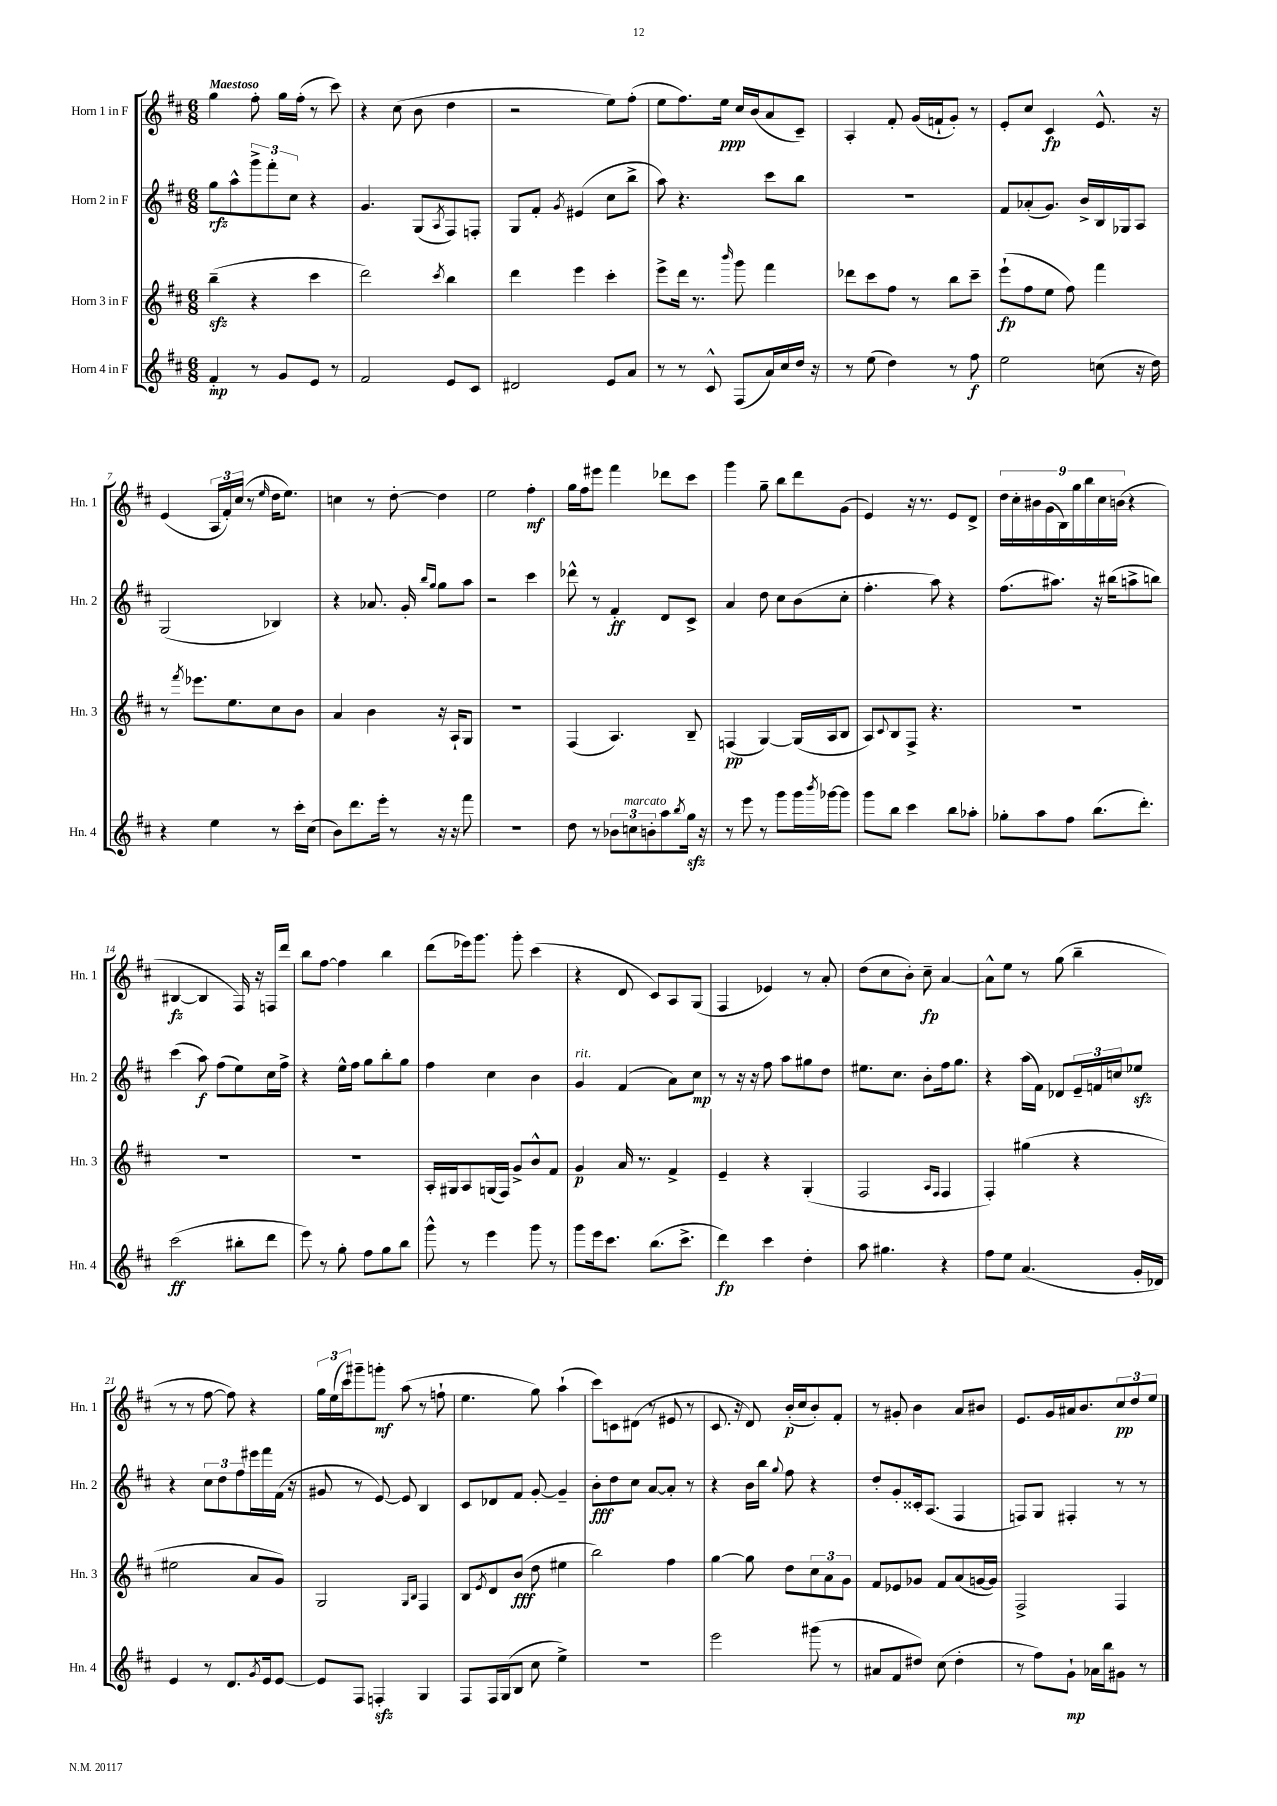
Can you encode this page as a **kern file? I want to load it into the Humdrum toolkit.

**kern	**kern	**kern	**kern
*staff4	*staff3	*staff2	*staff1
*clefG2	*clefG2	*clefG2	*clefG2
*k[f#c#]	*k[f#c#]	*k[f#c#]	*k[f#c#]
*M6/8	*M6/8	*M6/8	*M6/8
4f#'/	(4bb~\	8gg\L	4gg\
.	.	8aa^^\	.
8r	4r	12ggg^\	8ff#'\
.	.	12fff#'\	.
8g/L	.	.	16gg\LL
.	.	12cc#\J	.
.	.	.	(16ff#'\JJ
8e/J	4ccc#\	4r	8r
8r	.	.	8ccc#\)
=	=	=	=
2f#/	2ddd\)	4.g/	4r
.	.	.	(8cc#\
.	.	(8G/L	8b\
.	8qccc#/	8qA/	.
8e/L	4bb\	8F#/)	4dd\
8c#/J	.	8F'/J	.
=	=	=	=
2d#/	4ddd\	8G/L	2r
.	.	8f#'/J	.
.	.	8qg/	.
.	4eee\	(4e#/	.
8e/L	4ccc#'\	8cc#\L	8ee\L)
8a/J	.	8bb^\J	(8ff#'\J
=	=	=	=
8r	8eee^\L	8aa\)	8ee\L
8r	16ddd\Jk	4.r	8.ff#\)
.	8.r	.	.
8c#^^/	.	.	.
.	.	.	16ee\Jk
.	16qqbbb/	.	.
(8F#/L	8ggg\	.	16cc#/LL
.	.	.	(16b/J
16a/L)	4fff#\	8ccc#\L	8a/
16cc#/	.	.	.
16dd/JJ	.	8bb\J	8c#~/J)
16r	.	.	.
=	=	=	=
8r	8ddd-\L	2.r	4A'/
(8ee\	8ccc#\	.	.
4dd\)	8ff#\J	.	8f#'/
.	8r	.	(16g/LL
.	.	.	16f`/J
8r	8bb\L	.	8g'/J)
8ff#\	8ccc#~\J	.	8r
=	=	=	=
2ee\	(8eee`\L	8f#/L	8e'/L
.	8ff#\	(8a-'/	8cc#/J
.	8ee\J	8.g/J)	4c#/
.	8ff#\)	.	.
.	.	16b^/LL	.
(8cc\	4fff#\	16B/	8.e^^/
.	.	16G-/J	.
16r	.	8A/J	.
16dd\)	.	.	16r
=	=	=	=
4r	8r	(2G/	(4e/
.	8qfff#/	.	.
.	8.eee-\L	.	.
4ee\	.	.	24A/LL
.	.	.	24f#'/)
.	8.ee\	.	.
.	.	.	(24cc#/JJ
.	.	.	8r
.	.	.	16qqee/
8r	8cc#\	4B-/)	16dd\LK
.	.	.	8.ee\J)
16ccc#'\LL	8b\J	.	.
(16cc#\JJ	.	.	.
=	=	=	=
8b\L)	4a/	4r	4cc\
8.ddd\	.	.	.
.	4b\	8.a-/	8r
16eee'\Jk	.	.	.
8r	.	.	[8dd'\
.	.	16g'/	.
.	.	16qqbb/LL	.
.	.	16qqgg/JJ	.
16r	16r	8gg\L	4dd\]
16r	16A`/LK	.	.
8fff#\	8G/J	8aa\J	.
=	=	=	=
2.r	2.r	2r	2ee\
.	.	4ccc#\	4ff#'\
=	=	=	=
8dd\	(4F#/	8ddd-^^\	16gg\LL
.	.	.	16ff#\J
8r	.	8r	8eee#\J
12b-\L	4.A/)	4f#'/	4fff#\
12cc\	.	.	.
12b'\	.	.	.
8aa\	.	8d/L	8ddd-\L
8qbb/	.	.	.
16gg\Jk	8B~/	8c#^/J	8ccc#\J
16r	.	.	.
=	=	=	=
8r	(4F/	4a/	4ggg\
8eee\	.	.	.
8r	[4G/)	8dd\	8gg~\
8ggg\L	.	8cc#\L	8bb\L
16ggg\L	(16G/]LL	(8b\	8ddd\
8qbbb/	.	.	.
[16ggg-\J	16A/J	.	.
8ggg-\]J	8B/J	8cc#'\J	(8g\J
=	=	=	=
8ggg\L	8A/L)	4.ff#'\	4e/)
.	8qqc#/	.	.
8bb\J	8B/	.	.
4ccc#\	8F#^/J	.	16r
.	.	.	8.r
.	4.r	8aa\)	.
8bb\L	.	4r	8e/L
8aa-'\J	.	.	8d^/J
=	=	=	=
8gg-'\L	2.r	(8.ff#\L	18dd\LL
.	.	.	18cc#'\
.	.	.	18b#\
8aa\	.	.	.
.	.	.	(18g\
.	.	8.aa#\J)	.
.	.	.	18B\)
8ff#\J	.	.	.
.	.	.	18gg\
.	.	.	18bb\
(8.bb\L	.	16r	.
.	.	.	18cc#\
.	.	(16bb#\LK	.
.	.	.	(18b\JJ
.	.	8aa^\	4r
8.ddd'\J)	.	.	.
.	.	8bb\J)	.
=	=	=	=
(2ccc#\	2.r	(4ccc#\	[4B#/
.	.	8aa\)	4B#/]
.	.	(8ff#\L	.
8bb#'\L	.	8ee\)	16F#/)
.	.	.	16r
8ddd\J	.	16cc#\L	16F/LL
.	.	16ff#^\JJ	16ddd/JJ
=	=	=	=
8eee\)	2.r	4r	8bb\L
8r	.	.	[8ff#\J
8gg'\	.	16ee^^\LL	4ff#\]
.	.	16ff#\JJ	.
8ff#\L	.	8gg\L	.
8gg\	.	8bb'\	4bb\
8bb\J	.	8gg\J	.
=	=	=	=
8ggg^^\	16A'/LL	4ff#\	(8ddd\L
.	16G#/J	.	.
8r	8A/	.	16eee-\k)
.	.	.	8.ggg\J
4eee\	(16G/L	4cc#\	.
.	16F#/JJ)	.	.
.	8g^/L	.	8ggg'\
8ggg\	8b^^/	4b\	(4ccc#\
8r	8f#/J	.	.
=	=	=	=
8ggg\L	4g/	4g/	4r
16eee\k	.	.	.
8.ccc#\J	.	.	.
.	16a/	(4f#/	8d/
.	8.r	.	.
(8.bb\L	.	.	8c#/L)
.	4f#^/	8a\L)	8A/
8.ccc#^\J	.	.	.
.	.	8cc#\J	(8G/J
=	=	=	=
4ddd\)	4e~/	8r	4F#/
.	.	16r	.
.	.	16r	.
4ccc#\	4r	8ff#\	4e-/)
.	.	8aa\L	.
4dd'\	(4G'/	8gg#\	8r
.	.	8dd\J	8a'/
=	=	=	=
8aa\	2F#/	8.ee#\L	(8dd\L
4.gg#\	.	.	8cc#\
.	.	8.cc#\J	.
.	.	.	8b'\J)
.	.	8b'\L	8cc#~\
.	16qqA/LL	.	.
.	16qqF#/JJ	.	.
4r	4F#/	16ff#\k	[4a/
.	.	8.gg\J	.
=	=	=	=
8ff#\L	4F#'/)	4r	8a^^\]L
8ee\J	.	.	8ee\J
(4.a/	(4gg#\	(16aa\LL	8r
.	.	16f#\JJ)	.
.	.	8d-/L	(8gg\
.	4r	24e~/L	4bb~\
.	.	24f/	.
.	.	24cc/J	.
16g'/LL	.	8ee-/J	.
16d-/JJ)	.	.	.
=	=	=	=
4e/	2ee#\	4r	8r
.	.	.	8r
8r	.	12cc#\L	[8ff#\
.	.	12dd\	.
8.d/L	.	.	8ff#\])
.	.	12ff#\	.
.	8a/L	16eee#\L	4r
8qg/	.	.	.
16e/k	.	16fff#\	.
[8e/J	8g/J)	(16f#\JJ	.
.	.	16r	.
=	=	=	=
8e/]L	2G/	8g#/	24gg\LL
.	.	.	(24ee\
.	.	.	24ccc#\J)
8F#/J	.	8r	8ggg#~\
4F'/	.	[8e/)	8ggg'\J
.	.	8e/]	(8aa\
.	16qqG/LL	.	.
.	16qqB/JJ	.	.
4G/	4F#/	4B/	8r
.	.	.	8ff`\
=	=	=	=
8F#/L	8B/L	8c#/L	4.ee\
.	8qe/	.	.
16F#/L	8d/	8d-/	.
(16G/J	.	.	.
8B/J	(8b/J	8f#/J	.
8cc#\	8dd\	[8g'/	8gg\)
4ee^\)	4ee#\	4g~/]	(4aa`\
=	=	=	=
2.r	2bb\)	8b'\L	8ccc#\L)
.	.	8dd\	8c\
.	.	8cc#\J	(8d#\J
.	.	[8a/L	8r
.	4ff#\	8a'/]J	8e#/
.	.	8r	8r
=	=	=	=
2eee\	[4gg\	4r	8.c#/
.	.	.	16r
.	8gg\]	16b\LL	8d/)
.	.	16bb\JJ	.
.	.	8qqgg/	.
.	8dd\L	8ff#\	(16b'/LL
.	.	.	16cc#/J
(8ggg#\	12cc#\	4r	8b'/)
.	12a\	.	.
8r	.	.	8f#'/J
.	12g\J	.	.
=	=	=	=
8a#/L	8f#/L	8dd'/L	8r
8f#/	8e-/	8g'/	8g#'/
8dd#/J)	8g-/J	16c##'/k	4b\
.	.	(8.A/J	.
(8cc#\	8f#/L	.	.
4dd#'\	(8a/	4F#/	8a/L
.	[16g/L	.	8b#/J
.	16g/]JJ)	.	.
=	=	=	=
8r	2F#^/	8F/L)	8.e/L
8ff#\L)	.	8G/J	.
.	.	.	16g/L
8g`\J	.	4F#'/	16a#/J
.	.	.	8.b/
16a-\LL	.	.	.
16bb\J	.	.	.
8g#\J	4F#/	8r	12cc#/
.	.	.	12dd/
8r	.	8r	.
.	.	.	12ee/J
==	==	==	==
*-	*-	*-	*-
